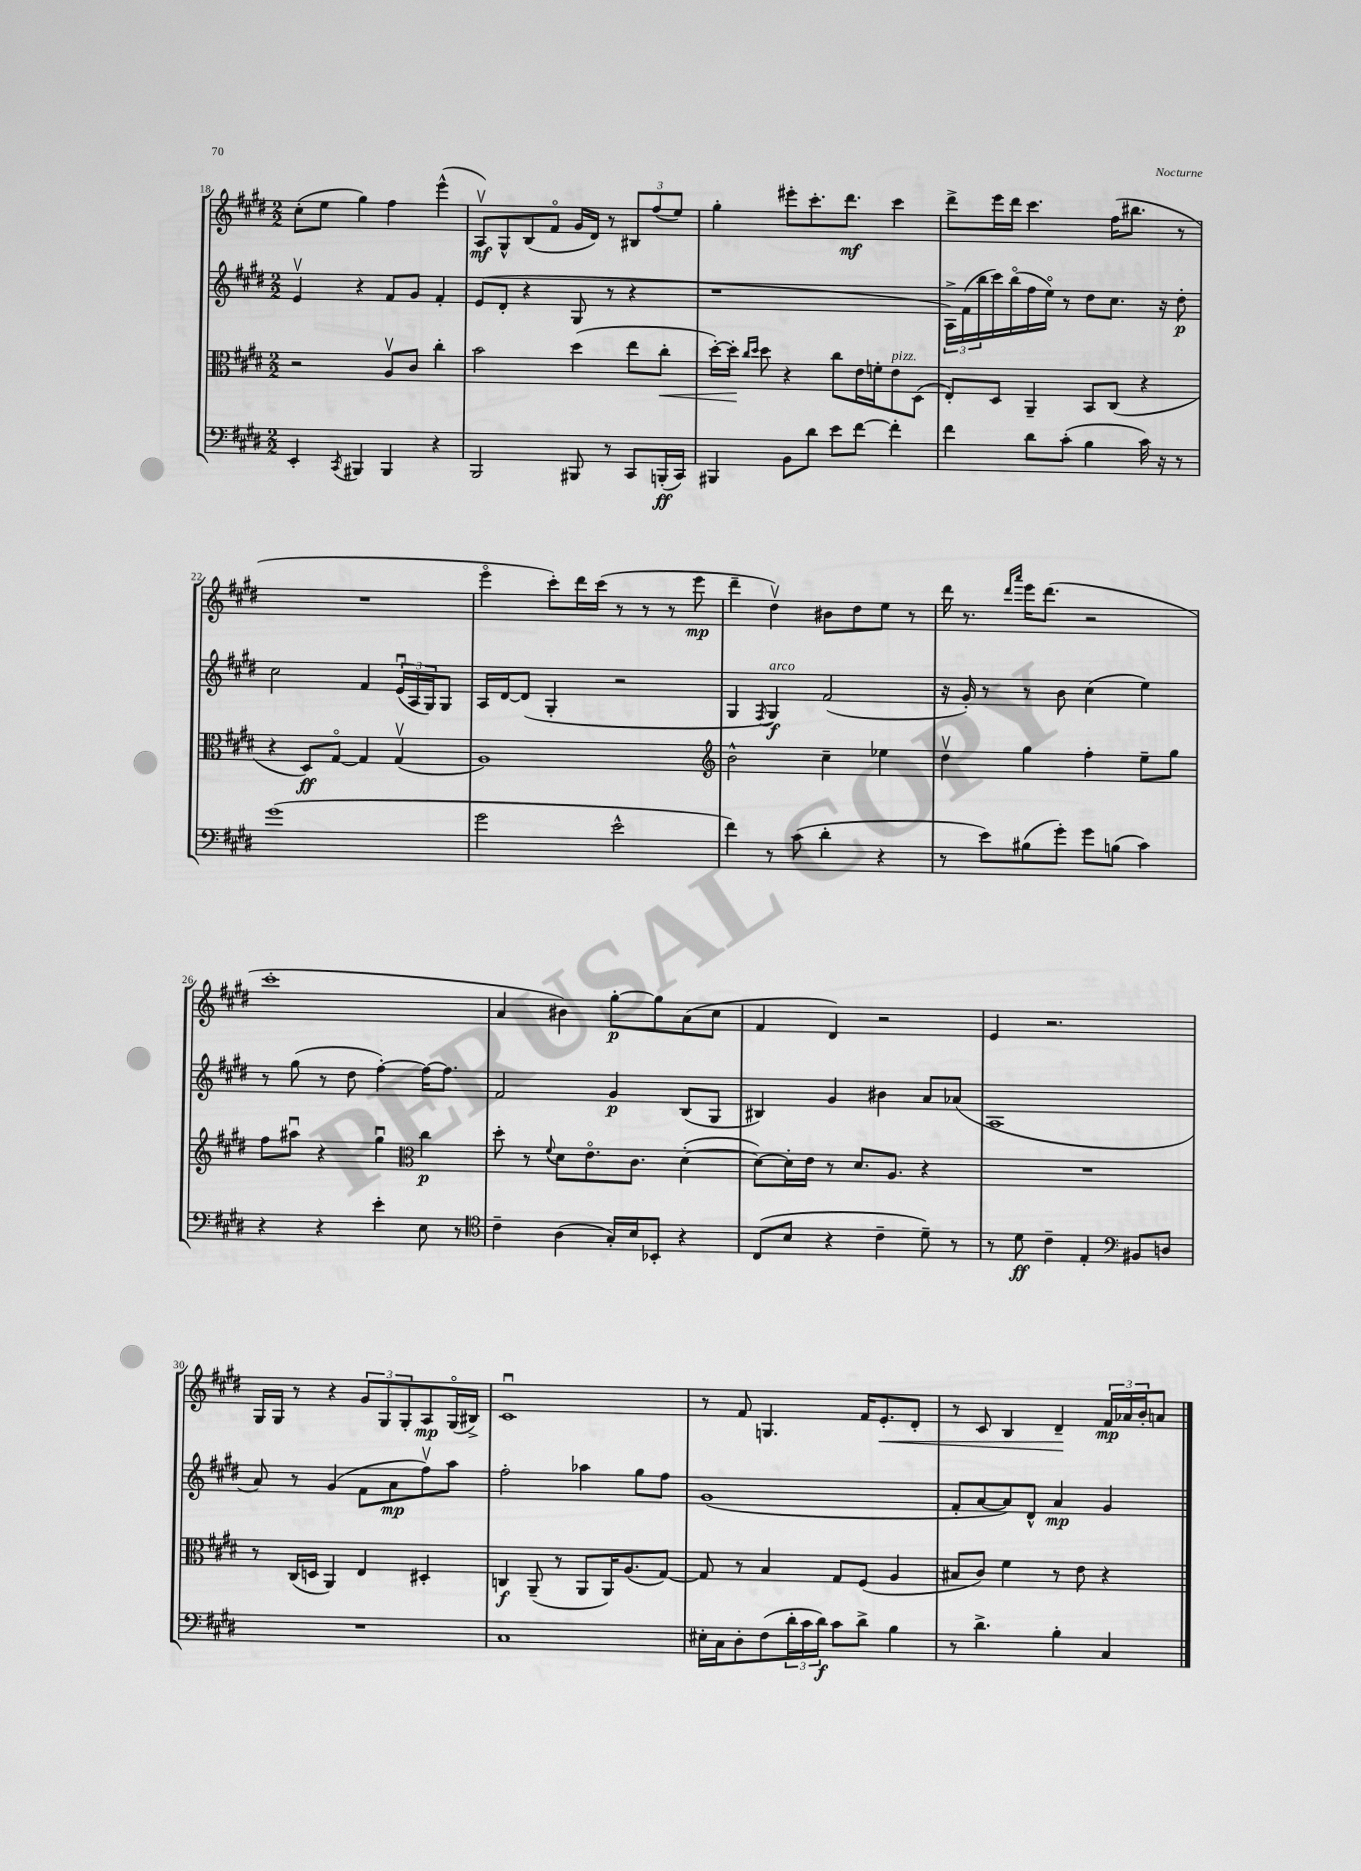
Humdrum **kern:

**kern	**kern	**kern	**kern
*staff4	*staff3	*staff2	*staff1
*clefF4	*clefC3	*clefG2	*clefG2
*k[f#c#g#d#]	*k[f#c#g#d#]	*k[f#c#g#d#]	*k[f#c#g#d#]
*M2/2	*M2/2	*M2/2	*M2/2
4EE'	2r	4ev	(8cc#'
.	.	.	8ee
8qCC#	.	.	.
4BBB#	.	4r	4gg#)
4BBB#	8Av	8f#	4ff#
.	8c#	8g#	.
4r	4cc#'	4f#'	(4eee^^
=	=	=	=
2BBB	2b	(8e	8Av)
.	.	8d#'	8G#^^
.	.	4r	(8B
.	.	.	8f#o
8BBB#	(4dd#	8G#	16g#
.	.	.	16d#)
8r	.	8r	8r
8CC#	8ee	4r	12B#
.	.	.	(12ff#
(16BBB'	8cc#'	.	.
.	.	.	12ee)
16CC#)	.	.	.
=	=	=	=
4BBB#	[16dd#')	1r	4gg#'
.	16dd#']	.	.
.	16qqcc#	.	.
.	16qqdd#	.	.
.	8dd#	.	.
8BB	4r	.	8eee#'
8d#	.	.	8.ccc#'
8e	8cc#	.	.
.	.	.	8.ddd#
[8f#	16e	.	.
.	16f'	.	.
4f#']	8e	.	4ccc#
.	(8D#	.	.
=	=	=	=
4f#	8E')	24A^)	8ddd#^
.	.	(24f#	.
.	.	24bb	.
.	8D#	16ccc#)	16eee
.	.	(16bbo	16ddd#
8d#	4AA~	16ff#	4.ccc#
.	.	16eeo)	.
(8c#'	.	8r	.
4B	8BB	8dd#	.
.	(8C#	8.cc#	(16ff#
.	.	.	8.bb#
16c#)	4r	.	.
16r	.	16r	.
8r	.	8dd#'	8r
=	=	=	=
(1g#	4r	2cc#	1r
.	8D#)	.	.
.	[8G#o	.	.
.	4G#]	4f#	.
.	(4G#v	(24eu	.
.	.	24A	.
.	.	24G#)	.
.	.	8G#	.
=	=	=	=
2g#	1A)	16A	4eeeo
.	.	[16d#	.
.	.	(8d#]	.
.	.	4G#'	8ccc#')
.	.	.	16ddd#
.	.	.	(16ccc#
2e^^	.	2r	8r
.	.	.	8r
.	.	.	8r
.	.	.	8eee
=	=	=	=
*	*clefG2	*	*
4f#)	2b^^	4G#	4ddd#~
.	.	8qF#	.
8r	.	4G#)	4dd#v)
(8c#	.	.	.
4d#'	4cc#~	(2f#	8b#
.	.	.	8dd#
4r	4ee-	.	8ee
.	.	.	8r
=	=	=	=
8r	4dd#v	16r	16ddd#
.	.	16g#')	8.r
8e)	.	8r	.
.	.	.	16qqddd#
.	.	.	16qqaaa
(8B#	4gg#	8r	16eee
.	.	.	(8.ddd#
8g#')	.	8b	.
8g#	4ff#'	(4cc#	2r
(8B	.	.	.
4c#)	8ee~	4ee)	.
.	8gg#	.	.
=	=	=	=
4r	8ff#	8r	1ccc#'
.	8aa#u	(8gg#	.
4r	4r	8r	.
.	.	8dd#	.
4e'	4gg#u	[4ff#')	.
*	*clefC3	*	*
8E	4cc#	16ff#_	.
.	.	8.ff#]	.
8r	.	.	.
=	=	=	=
*clefC4	*	*	*
4c#~	8dd#'	2f#	4a
.	8r	.	.
.	8qqf#	.	.
(4A	8d#	.	4b#)
.	8.eo	.	.
16G#')	.	4g#	[8gg#'
16B	8.c#	.	.
8BB-'	.	.	8gg#]
4r	([4d#'	(8B	(8a
.	.	8G#	8cc#
=	=	=	=
(8C#	8d#_)	4B#)	4f#
8B	16d#']	.	.
.	16e	.	.
4r	8r	4g#	4d#)
.	8.d#	.	.
4c#~	.	4b#	2r
.	8.A	.	.
8d#~)	4r	8a	.
8r	.	(8a-	.
=	=	=	=
8r	1r	1A	4e
8d#	.	.	.
4c#~	.	.	2.r
4E'	.	.	.
*clefF4	*	*	*
8BB#	.	.	.
8D	.	.	.
=	=	=	=
1r	8r	8a)	16G#
.	.	.	16G#
.	(16C#	8r	8r
.	16D	.	.
.	4AA)	(4g#	4r
.	4E	8f#	12g#
.	.	.	12G#
.	.	8a	.
.	.	.	12G#'
.	4D#'	8ff#v)	8A
.	.	8aa	(16G#o
.	.	.	16B#^)
=	=	=	=
1C#	4C	2ff#'	1c#u
.	(8AA~	.	.
.	8r	.	.
.	8AA	4aa-	.
.	16AA)	.	.
.	(8.A	.	.
.	.	8gg#	.
.	[8G#)	8ff#	.
=	=	=	=
16E#'	8G#]	(1g#	8r
16C#	.	.	.
8D#'	8r	.	8f#
(8F#	4B	.	4.G
24d#'	.	.	.
24c#	.	.	.
24d#)	.	.	.
8c#	8G#	.	.
8d#^	(8F#	.	16f#
.	.	.	8.e'
4B	4A	.	.
.	.	.	8d#'
=	=	=	=
8r	8B#	8f#'	8r
4.d#^	8c#)	[8a	8c#
.	4f#	8a])	4B
.	.	8d#^^	.
4B'	8r	4a	4d#~
.	8e	.	.
4C#	4r	4g#	24f#
.	.	.	24a-
.	.	.	24b'
.	.	.	8a
==	==	==	==
*-	*-	*-	*-
